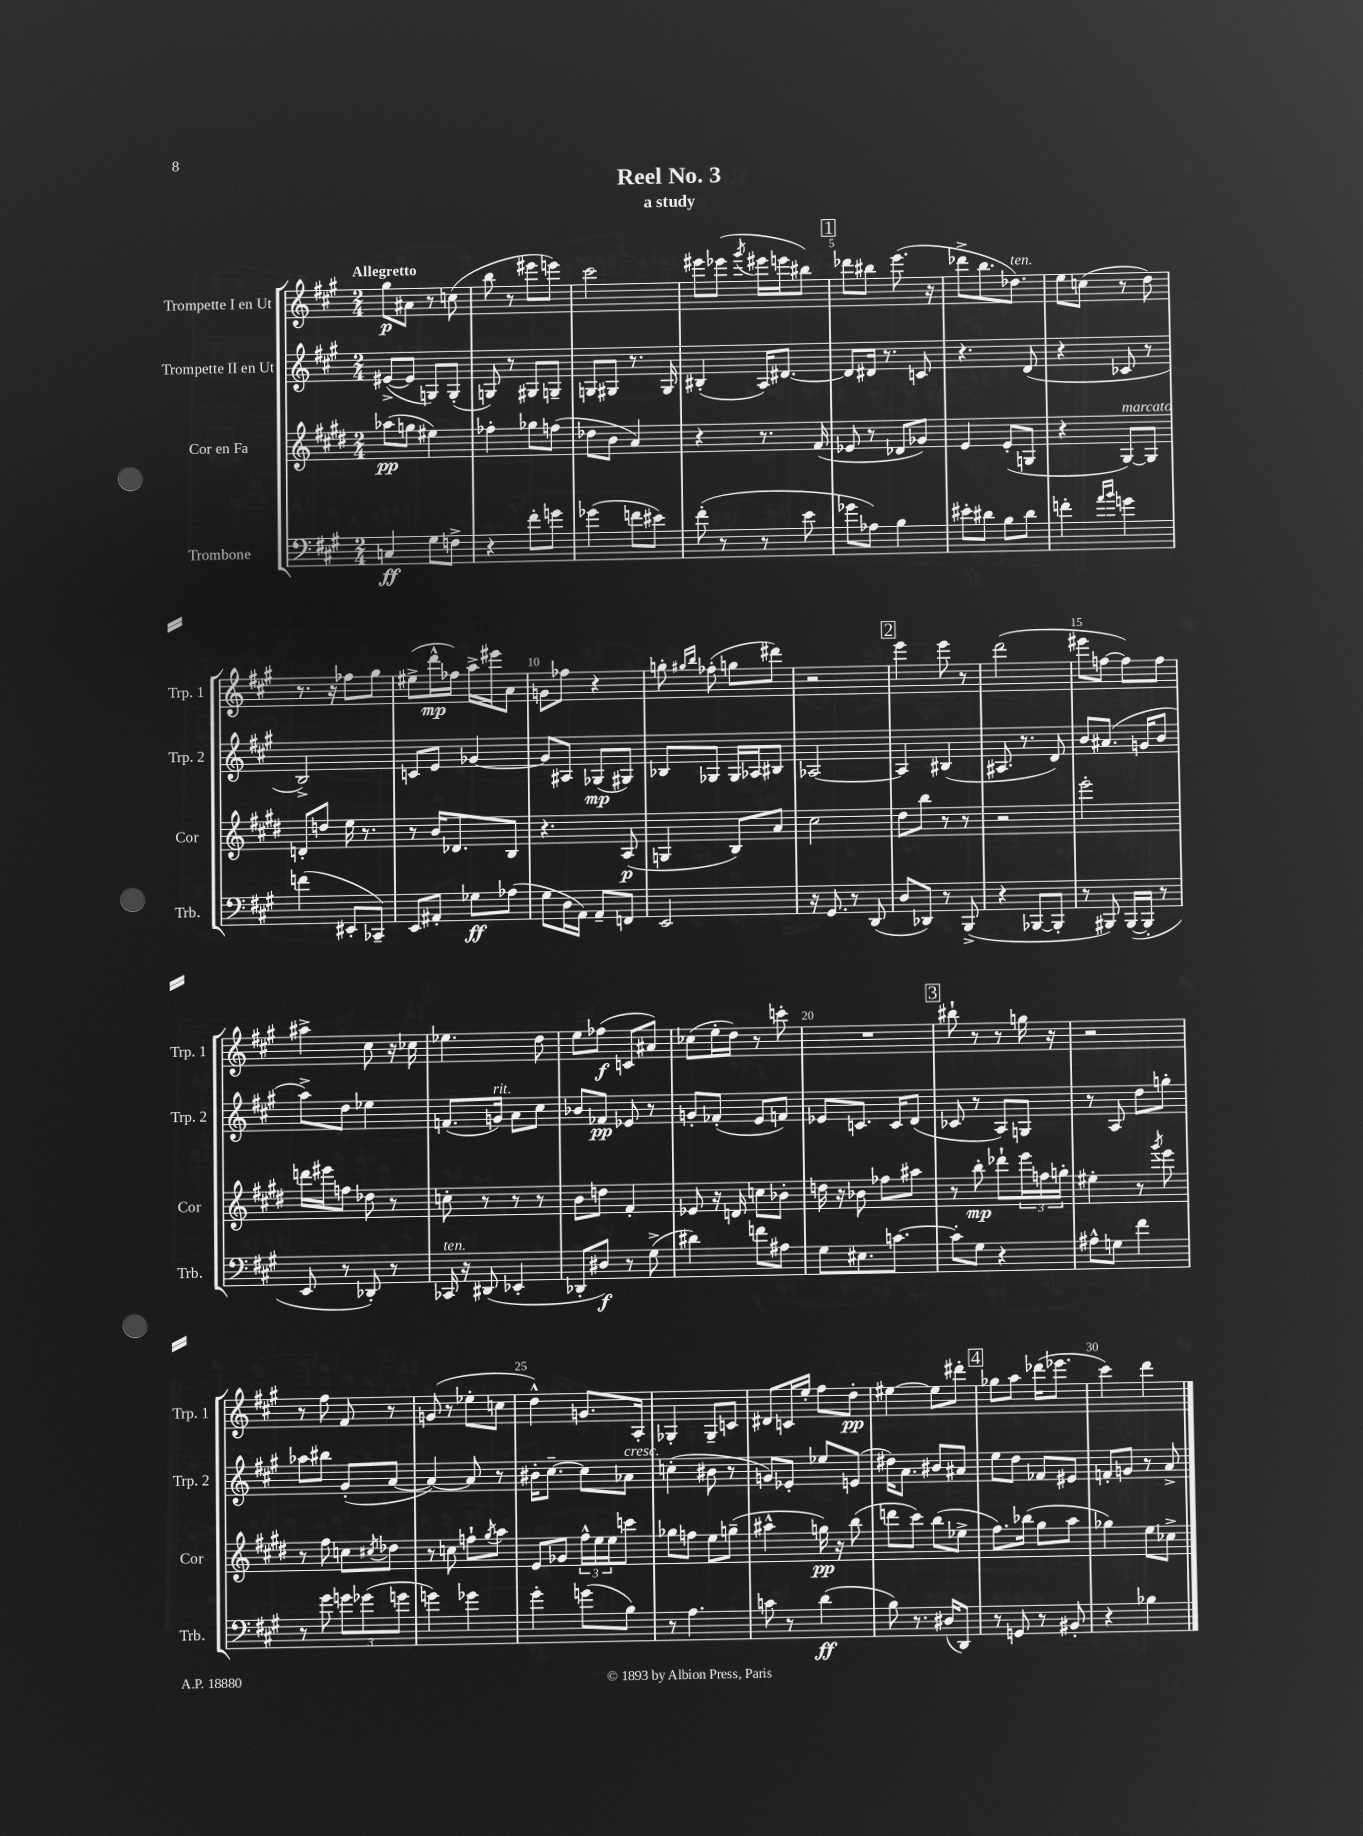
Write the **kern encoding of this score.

**kern	**kern	**kern	**kern
*staff4	*staff3	*staff2	*staff1
*clefF4	*clefG2	*clefG2	*clefG2
*k[f#c#g#]	*k[f#c#g#d#]	*k[f#c#g#]	*k[f#c#g#]
*M2/4	*M2/4	*M2/4	*M2/4
4C	(8aa-	([8e#^	8gg#
.	8gg	8e#]	8a#
8G#	4ee#)	8G)	8r
8F^	.	(8G'	(8cc
=	=	=	=
4r	4ff-'	8G)	8bb
.	.	8r	8r
8f#'	8gg-	8G#	8eee#
8g	(8ff	8G~	8eee)
=	=	=	=
(4g-	8dd-	8G	2ccc#
.	8b	8G#	.
8f	4a)	8.r	.
8e#)	.	.	.
.	.	16G#	.
=	=	=	=
(8f#'	4r	(4B#'	8eee#
8r	.	.	(8eee-
.	.	.	8qggg#
8r	8.r	16A)	16eee#
.	.	[8.d#	16eee
8e	.	.	8bb#)
.	(16f#	.	.
=	=	=	=
8g-	8e-	8d#]	8ddd-
8A-)	8r	16d#	8bb#
.	.	8.r	.
4B	8d-	.	(8.eee
.	8g-)	8c	.
.	.	.	16r
=	=	=	=
8e#'	4e	4.r	8ddd-^
8d#	.	.	8.bb
8B	(8e'	.	.
.	.	.	8.dd-)
8d#	8G	(8d	.
=	=	=	=
4f'	4r	4r	8ee
.	.	.	(8cc
16qqa	.	.	.
16qqb	.	.	.
4g	[8G#)	8c-	8r
.	8G#]	8r	8dd)
=	=	=	=
(4f	8d'	2B^)	8.r
.	8dd	.	.
.	.	.	16r
8EE#'	16ee	.	8ff-
.	8.r	.	.
8CC-~)	.	.	8gg#
=	=	=	=
8EE	8r	8c	(8ee#^
8AA#'	16b	8e	16ddd^^
.	8.d-	.	16ff-)
8G-	.	[4g-	16aa^
.	.	.	16eee#
(8A-	8B	.	8a
=	=	=	=
8G#	4.r	8g-]	8g
16D	.	8A#	8ff-
16AA)	.	.	.
8AA~	.	(8G-	4r
8FF	(8A	8G#)	.
=	=	=	=
2EE	4G	8B-	8gg'
.	.	.	16qqgg#
.	.	.	16qqbb
.	.	8G-	(8ff-'
.	8B)	16G-	8gg
.	.	16A-	.
.	8a	8B#	8ddd#)
=	=	=	=
16r	2cc#	[2A-	2r
8.GG#	.	.	.
8r	.	.	.
(8DD	.	.	.
=	=	=	=
8D	8dd#	4A-]	4eee
8DD-)	8bb	.	.
8r	8r	(4B#	8eee
(8BBB^	8r	.	8r
=	=	=	=
4r	2r	8.A#	(2ddd
.	.	8.r	.
[8BBB-	.	.	.
8BBB-']	.	8d)	.
=	=	=	=
8r	2eee'	8b	8eee#
8BBB#)	.	(8.a#	[8ff
([16BBB#	.	.	8ff])
16BBB#']	.	16g	.
8r	.	8b	8ff
=	=	=	=
8EE	16ddd	8aa^)	4aa#^
.	16eee#	.	.
8r	8ff	8dd	.
8DD-')	8dd-	4ee-	8cc#
8r	8r	.	16r
.	.	.	16cc-
=	=	=	=
16CC-	8cc'	(8.f	4.ee-
16r	.	.	.
(8DD#	8r	.	.
.	.	16g)	.
4EE-'	8r	8a	.
.	8r	8cc#	8dd
=	=	=	=
8DD-'	8b	8b-	8ee
8D#)	8dd	8f-	(8ff-
8r	4f#'	8e-	8c
(8G#^	.	8r	8a#)
=	=	=	=
4d#)	8e-	8g'	(8cc-
.	16r	(8f-'	16ee'
.	16d	.	16dd)
8f	8cc	8e	8r
8A#	8b-'	8f)	8ccc'
=	=	=	=
8G#	16dd	8e-	2r
.	16r	.	.
8.E#	8b-	8.c	.
.	8ff-	.	.
[8.c	.	16c	.
.	8aa#	(8d	.
=	=	=	=
8c']	8r	8c-	8bb#`
8G#	8bb'	8r	8r
4r	8ddd-`	8A)	8r
.	24eee	8G	16gg
.	24ff	.	.
.	.	.	16r
.	24gg'	.	.
=	=	=	=
8A#^^	4ee#'	8r	2r
8G	.	8A	.
4f#	8r	8dd	.
.	8qggg#	.	.
.	8eee	8gg'	.
=	=	=	=
8r	8r	8aa-	8r
8g#	8ff#	8bb#	8ff#
12g	8cc	(8g#'	8f#
(12g-	.	.	.
.	8qcc#	.	.
.	8dd-	[8a	8r
12g	.	.	.
=	=	=	=
4g)	8r	4a_)	(8g
.	8cc	.	8r
4g-	8ff`	8a]	8ee-'
.	8qgg#	.	.
.	8aa	8r	8cc
=	=	=	=
4g#'	8e	16b#'	4dd^^)
.	.	[8.cc#~	.
.	8g-	.	.
(8g	24ff#^^	8cc#]	8.g
.	24ee	.	.
.	24ee	.	.
8B)	8ccc	8a-	.
.	.	.	16A'
=	=	=	=
8r	8gg-	(4cc'	4G-'
4.A	8ff	.	.
.	8ee	8b#	8G-~
.	(8gg~	8r	8c
=	=	=	=
8c	4aa#^^	8g)	8d#
8r	.	8e-'	16c
.	.	.	16ee'
(4d	16gg)	8ee-	8ff#
.	16r	.	.
.	(8bb	(8e	8dd'
=	=	=	=
8B)	8ddd	16dd#)	[4ee#
.	.	8.a	.
8.r	8ccc#)	.	.
.	(8bb	8b#	8ee#]
(16D#	.	.	.
8DD)	8ee-^	8a#	8ddd#'
=	=	=	=
8r	8.ff#)	8ee	8gg-
8GG	.	8dd	8aa
.	(16bb-	.	.
8r	8gg#	8f-	(16ddd-
.	.	.	8.eee-
8BB#'	8aa	8e#	.
=	=	=	=
4r	4gg-)	8f'	4ccc#)
.	.	8g	.
4B-	8ee	8r	4ddd
.	8cc-^	8a^	.
==	==	==	==
*-	*-	*-	*-
